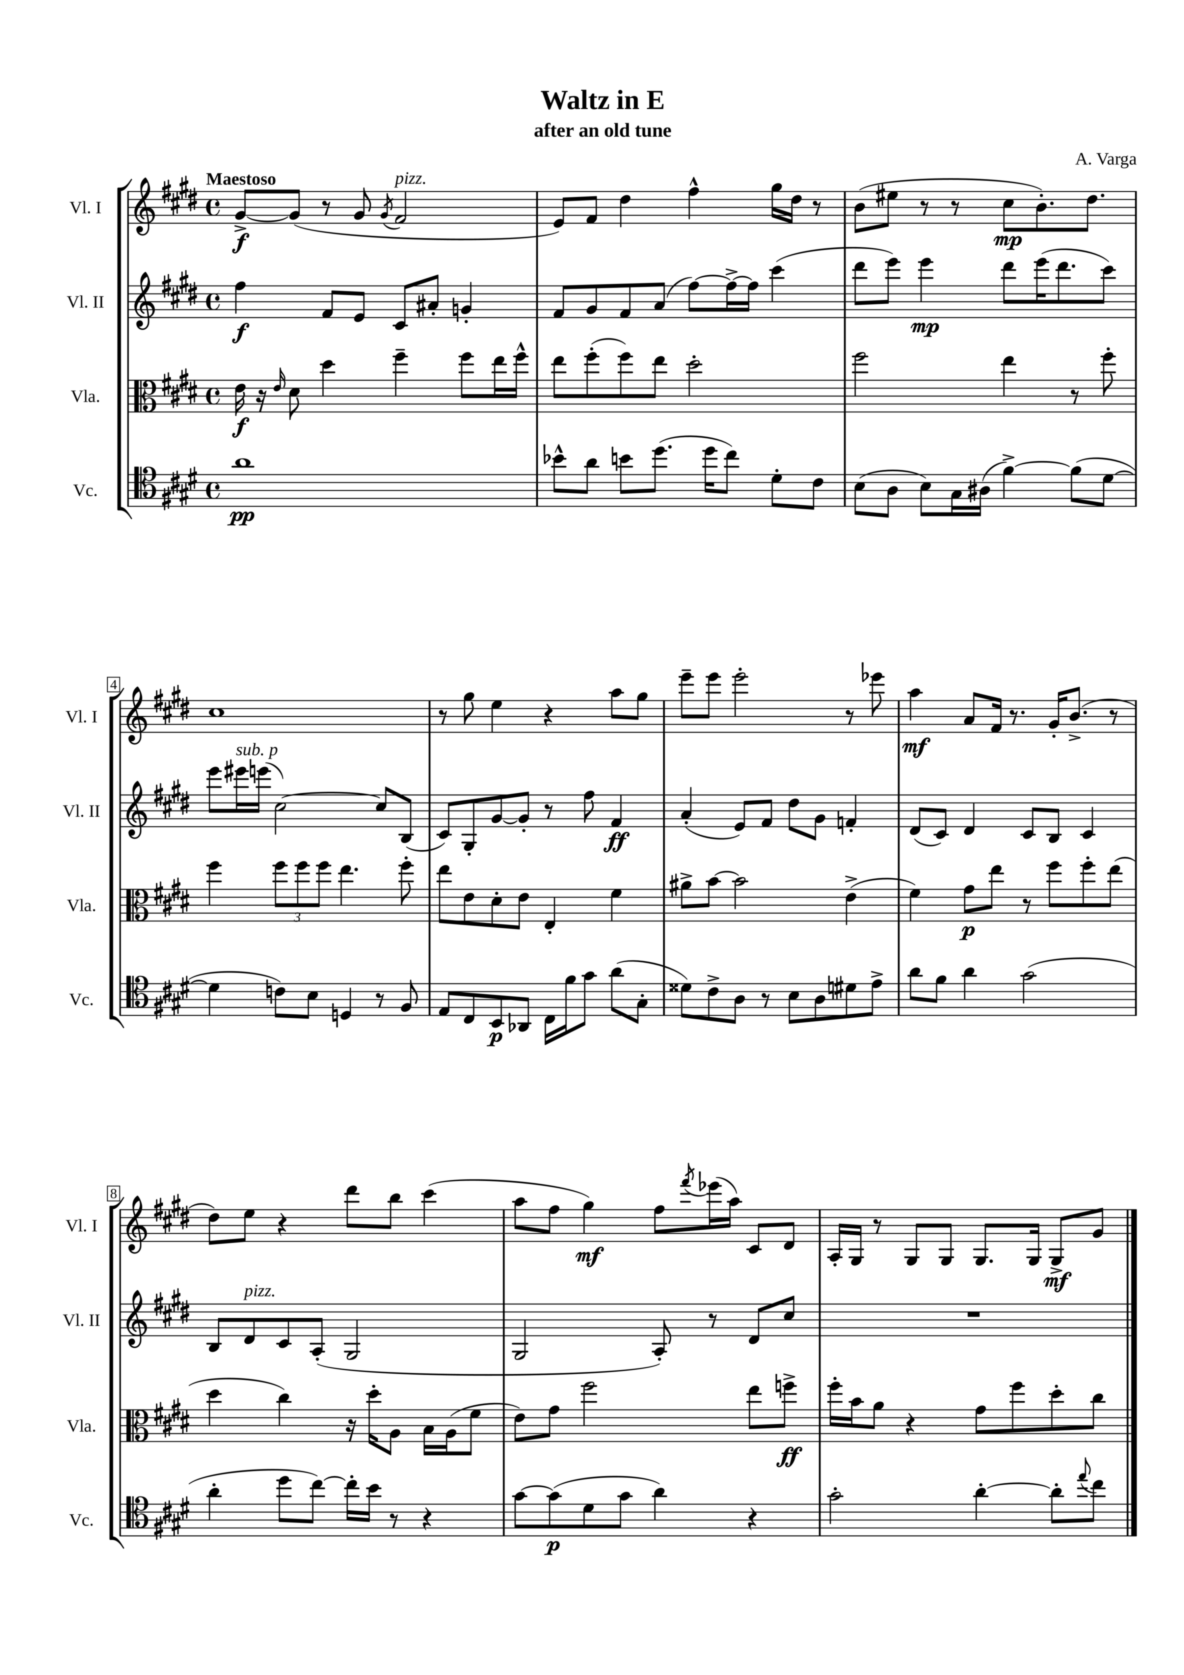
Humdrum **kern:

**kern	**kern	**kern	**kern
*staff4	*staff3	*staff2	*staff1
*clefC4	*clefC3	*clefG2	*clefG2
*k[f#c#g#d#]	*k[f#c#g#d#]	*k[f#c#g#d#]	*k[f#c#g#d#]
*M4/4	*M4/4	*M4/4	*M4/4
*met(c)	*met(c)	*met(c)	*met(c)
1a	16e\	4ff#\	[8g#^/L
.	16r	.	.
.	16qqe/	.	.
.	8d#\	.	(8g#/]J
.	4dd#\	8f#/L	8r
.	.	8e/J	8g#/
.	.	.	8qg#/
.	4ff#~\	8c#/L	2f#/
.	.	8a#'/J	.
.	8ff#\L	4g'/	.
.	16ee\L	.	.
.	16ff#^^\JJ	.	.
=	=	=	=
8b-^^\L	8ee\L	8f#/L	8e/L)
8a\J	(8ff#'\	8g#/	8f#/J
8b\L	8ff#\)	8f#/	4dd#\
(8.dd#\J	8ee\J	(8a/J	.
.	2dd#'\	[8ff#\L)	4ff#^^\
16dd#\LK	.	.	.
8cc#\J)	.	16ff#^\_L	.
.	.	16ff#\]JJ	.
8d#'\L	.	(4ccc#\	16gg#\LL
.	.	.	16dd#\JJ
8c#\J	.	.	8r
=	=	=	=
(8B\L	2ff#\	8ddd#\L	(8b\L
8A\J	.	8eee\J)	8ee#\J
8B\L)	.	4eee\	8r
16G#\L	.	.	8r
(16A#\JJ	.	.	.
[4f#^\)	4ee\	8ddd#\L	8cc#\L
.	.	(16eee\K	8.b'\)
.	.	8.ddd#\	.
(8f#\]L	8r	.	.
.	.	.	8.dd#\J
[8d#\J	8ff#'\	8ccc#\J)	.
=	=	=	=
4d#\]	4ff#\	8eee\L	1cc#
.	.	16eee#\L	.
.	.	(16eee\JJ	.
8c\L)	12ff#\L	[2cc#\)	.
.	12ff#\	.	.
8B\J	.	.	.
.	12ff#\J	.	.
4D/	4.ee\	.	.
8r	.	8cc#/]L	.
8F#/	8ff#'\	(8B/J	.
=	=	=	=
8E/L	8ee\L	8c#/L)	8r
8C#/	8e\	8G#'/	8gg#\
8BB/	8d#'\	[8g#/	4ee\
8AA-/J	8e\J	8g#'/]J	.
16C#\LL	4E'/	8r	4r
16f#\J	.	.	.
8g#\J	.	8ff#\	.
(8a\L	4f#\	4f#/	8aa\L
8G#'\J	.	.	8gg#\J
=	=	=	=
8d##\L)	8a#^\L	(4a'/	8eee~\L
8c#^\	[8b\J	.	8eee\J
8A\J	2b\]	8e/L)	2eee'\
8r	.	8f#/J	.
8B\L	.	8dd#\L	.
8A\	.	8g#\J	.
8d#\	(4e^\	4f'/	8r
8e^\J	.	.	8eee-\
=	=	=	=
8a\L	4f#\)	(8d#/L	4aa\
8f#\J	.	8c#/J)	.
4a\	8g#\L	4d#/	8a/L
.	8ee\J	.	16f#/Jk
.	.	.	8.r
(2g#\	8r	8c#/L	.
.	8ff#\L	8B/J	16g#'/LK
.	.	.	(8.b^/J
.	8ff#'\	4c#/	.
.	(8ee\J	.	8r
=	=	=	=
4a'\	4dd#\	8B/L	8dd#\L)
.	.	8d#/	8ee\J
8dd#\L	4cc#\)	8c#/	4r
[8cc#\J)	.	(8A'/J	.
16cc#'\]LL	16r	2G#/	8ddd#\L
16b\JJ	16dd#'\LK	.	.
8r	8A\J	.	8bb\J
4r	16B\LL	.	(4ccc#\
.	(16A\J	.	.
.	8f#\J	.	.
=	=	=	=
[8g#\L	8e\L)	2G#/	8aa\L
(8g#\]	8g#\J	.	8ff#\J
8d#\	2ff#\	.	4gg#\)
8g#\J	.	.	.
4a\)	.	8A'/)	8ff#\L
.	.	.	8qfff#/
.	.	8r	(16eee-\L
.	.	.	16aa\JJ)
4r	8ee\L	8d#/L	8c#/L
.	8ff^\J	8cc#/J	8d#/J
=	=	=	=
2g#'\	16ff#'\LL	1r	16A'/LL
.	16b\J	.	16G#/JJ
.	8a\J	.	8r
.	4r	.	8G#/L
.	.	.	8G#/J
[4a'\	8g#\L	.	8.G#/L
.	8ff#\	.	.
.	.	.	16G#/Jk
8a'\]L	8dd#'\	.	8G#^/L
8qqee/	.	.	.
8cc#\J	8cc#\J	.	8g#/J
==	==	==	==
*-	*-	*-	*-
